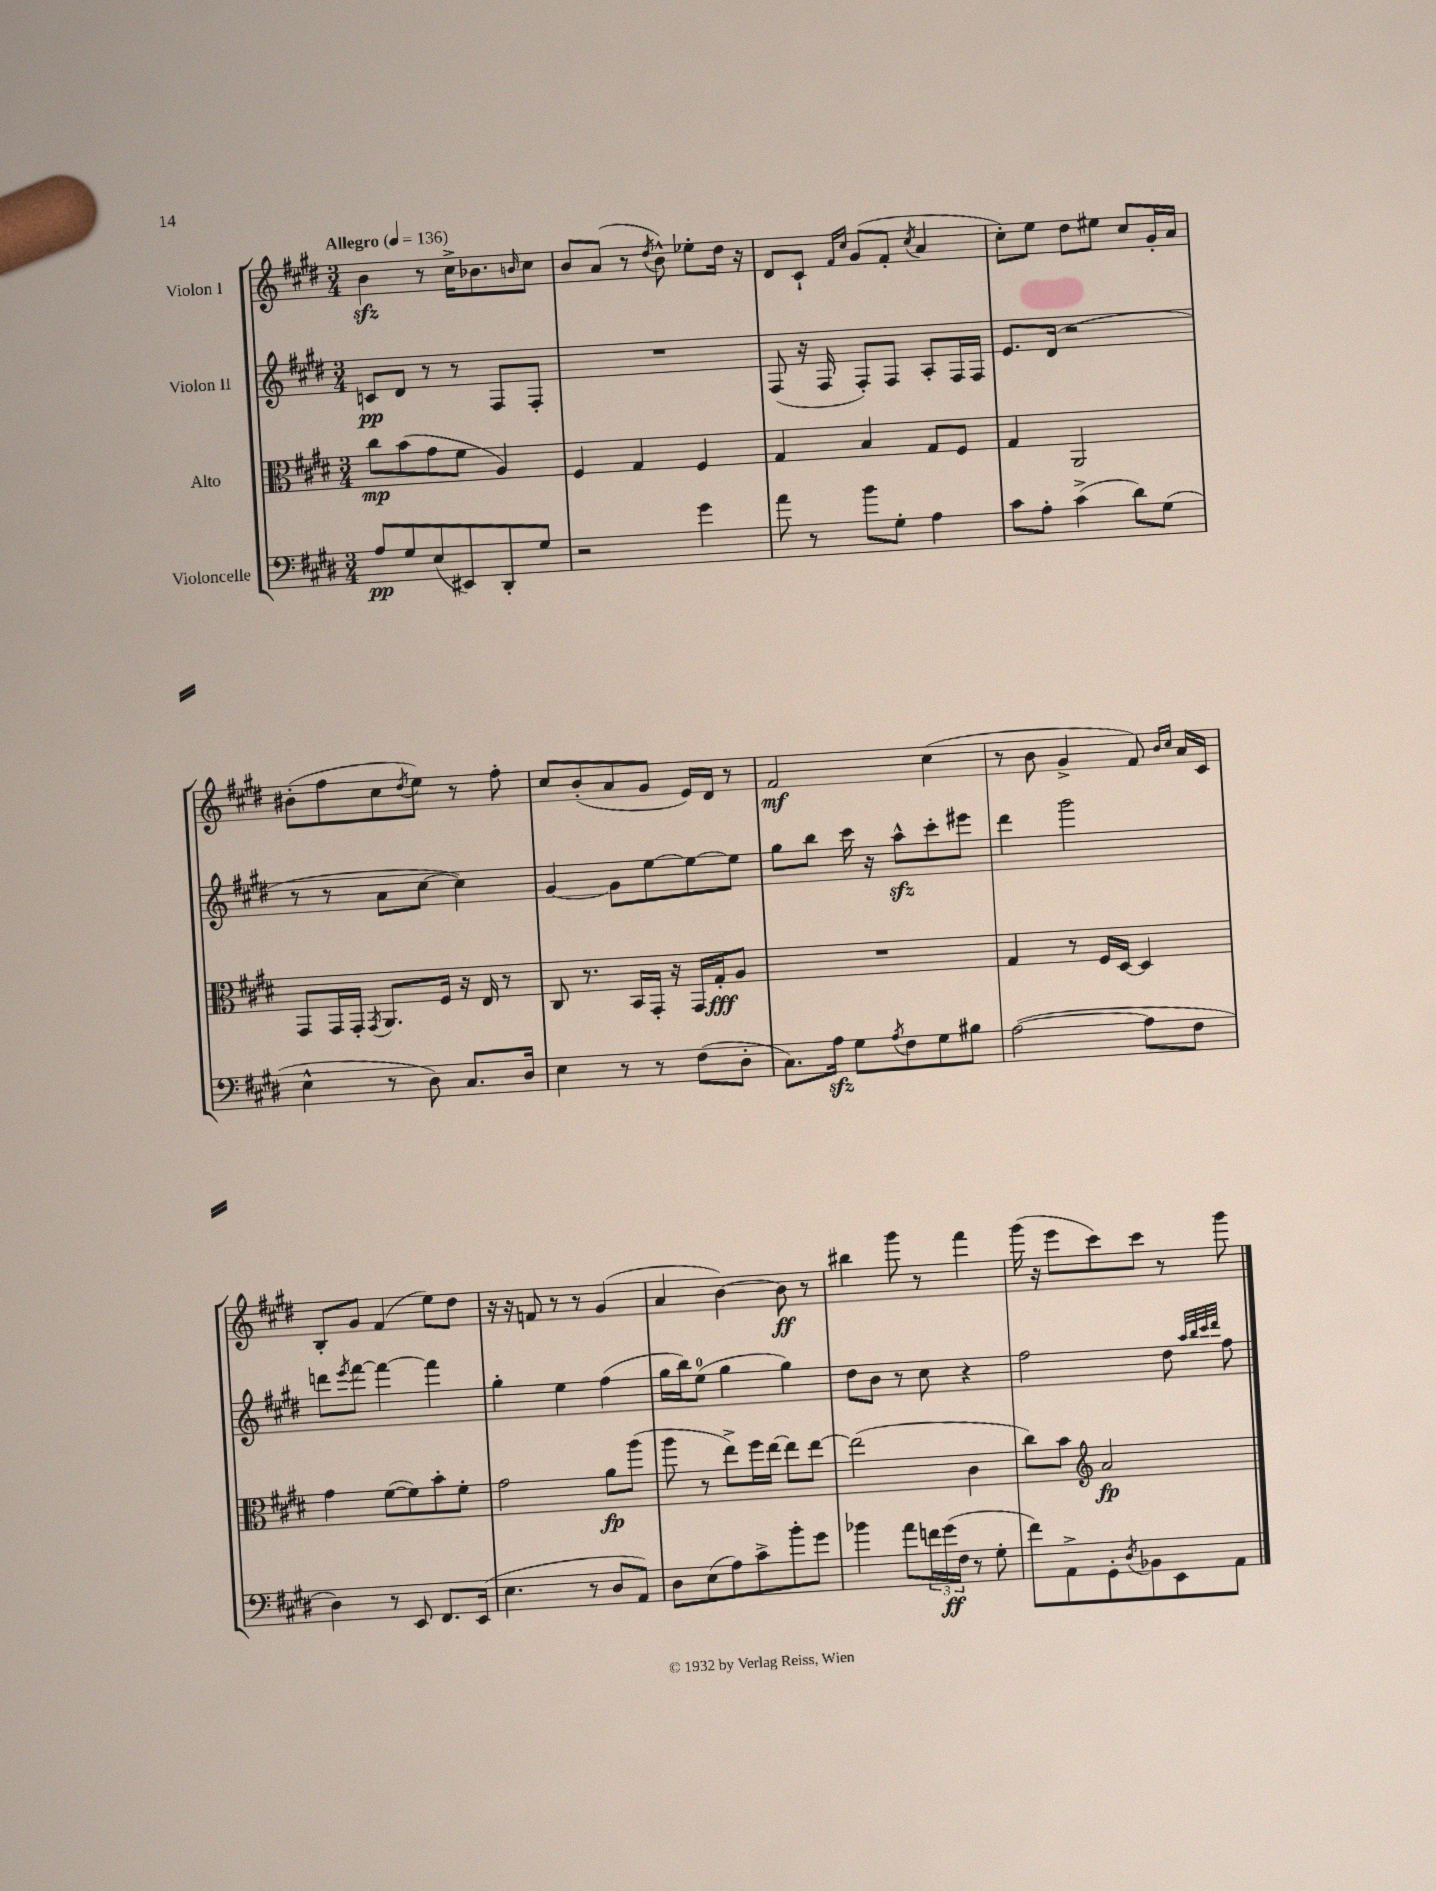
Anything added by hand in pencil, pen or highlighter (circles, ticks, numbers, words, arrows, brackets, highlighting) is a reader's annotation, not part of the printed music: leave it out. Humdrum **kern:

**kern	**dynam	**kern	**dynam	**kern	**dynam	**kern	**dynam
*part4	*part4	*part3	*part3	*part2	*part2	*part1	*part1
*staff4	*staff4	*staff3	*staff3	*staff2	*staff2	*staff1	*staff1
*I"Violoncelle	*	*I"Alto	*	*I"Violon II	*	*I"Violon I	*
*clefF4	*	*clefC3	*	*clefG2	*	*clefG2	*
*k[f#c#g#d#]	*	*k[f#c#g#d#]	*	*k[f#c#g#d#]	*	*k[f#c#g#d#]	*
*M3/4	*	*M3/4	*	*M3/4	*	*M3/4	*
*MM136	*	*MM136	*	*MM136	*	*MM136	*
=1	=1	=1	=1	=1	=1	=1	=1
!	!	!	!	!	!	!LO:TX:a:B:t=Allegro	!
8A/L	pp	8cc#\L	mp	8cn/L	pp	4bzz\	.
8G#/	.	(8b\	.	8d#/J	.	.	.
(8E/	.	8g#\	.	8r	.	8r	.
8EE#X/)	.	8f#\J	.	8r	.	16cc#^\KL	.
.	.	.	.	.	.	8.b-X\	.
8DD#'/	.	4A/)	.	8F#/L	.	.	.
.	.	.	.	.	.	16qqbn/	.
8G#/J	.	.	.	8F#'/J	.	8cc#\J	.
=2	=2	=2	=2	=2	=2	=2	=2
2r	.	4F#/	.	2.r	.	8b/L	.
.	.	.	.	.	.	(8a/J	.
.	.	4G#/	.	.	.	8r	.
.	.	.	.	.	.	8qdd#/	.
.	.	.	.	.	.	8b^^\)	.
4g#\	.	4F#/	.	.	.	8ee-X'\L	.
.	.	.	.	.	.	16dd#\Jk	.
.	.	.	.	.	.	16r	.
=3	=3	=3	=3	=3	=3	=3	=3
8a\	.	4G#/	.	(8F#/	.	8d#/L	.
8r	.	.	.	16r	.	8c#`/J	.
.	.	.	.	16F#/	.	.	.
.	.	.	.	.	.	16qqf#/LL	.
.	.	.	.	.	.	16qqcc#/JJ	.
8b\L	.	4B/	.	8F#'/L)	.	(8g#/L	.
8G#'\J	.	.	.	8F#/J	.	8f#'/J	.
.	.	.	.	.	.	8qcc#/	.
4A\	.	8G#/L	.	8A'/L	.	4a/	.
.	.	8F#/J	.	16F#/L	.	.	.
.	.	.	.	16F#/JJ	.	.	.
=4	=4	=4	=4	=4	=4	=4	=4
8c#\L	.	4G#/	.	8.e/L	.	8cc#'\L)	.
8A'\J	.	.	.	.	.	8ee\J	.
.	.	.	.	(16d#/Jk	.	.	.
(4c#^\	.	2AA/	.	2r	.	8dd#\L	.
.	.	.	.	.	.	8ee#X\J	.
8d#\L)	.	.	.	.	.	8cc#/L	.
(8G#\J	.	.	.	.	.	16g#'/L	.
.	.	.	.	.	.	16a/JJ	.
!!LO:LB:g=z
=5	=5	=5	=5	=5	=5	=5	=5
4E^^\	.	8GG#/L	.	8r	.	(8b#X'\L	.
.	.	16GG#/L	.	8r	.	8ff#\	.
.	.	16GG#'/JJ	.	.	.	.	.
.	.	8qGG#/	.	.	.	.	.
8r	.	8.AA/L	.	8a\L	.	8cc#\	.
.	.	.	.	.	.	8qdd#/	.
8D#\)	.	.	.	[8cc#\J	.	8ee\J)	.
.	.	16F#/Jk	.	.	.	.	.
8.C#/L	.	16r	.	4cc#\])	.	8r	.
.	.	16E/	.	.	.	.	.
.	.	8r	.	.	.	8ff#'\	.
16D#/Jk	.	.	.	.	.	.	.
=6	=6	=6	=6	=6	=6	=6	=6
4E\	.	8C#/	.	[4g#/	.	8cc#/L	.
.	.	8.r	.	.	.	(8b'/	.
8r	.	.	.	8g#\L]	.	8a/	.
.	.	16BB/LL	.	.	.	.	.
8r	.	16GG#'/JJ	.	[8ee\	.	8g#/J	.
.	.	16r	.	.	.	.	.
(8F#\L	.	16GG#/LL	.	8ee\_	.	16e/LL)	.
.	.	16G#'/J	fff	.	.	16d#/JJ	.
8D#'\J	.	8A/J	.	8ee\J]	.	8r	.
=7	=7	=7	=7	=7	=7	=7	=7
8.C#\L)	.	2.r	.	8gg#\L	.	2f#/	mf
.	.	.	.	8bb\J	.	.	.
16Azz\Jk	.	.	.	.	.	.	.
8G#\L	.	.	.	16ccc#\	.	.	.
.	.	.	.	16r	.	.	.
8qA/	.	.	.	.	.	.	.
8F#\	.	.	.	8aazz^^\L	.	.	.
8G#\	.	.	.	8ccc#'\	.	(4cc#\	.
8B#X\J	.	.	.	8eee#X\J	.	.	.
=8	=8	=8	=8	=8	=8	=8	=8
([2A\	.	4G#/	.	4ddd#\	.	8r	.
.	.	.	.	.	.	8b\	.
.	.	8r	.	2ggg#\	.	4g#^/	.
.	.	16F#/LL	.	.	.	.	.
.	.	[16D#/JJ	.	.	.	.	.
8A\L]	.	4D#/]	.	.	.	8f#/)	.
.	.	.	.	.	.	16qqb/LL	.
.	.	.	.	.	.	16qqcc#/JJ	.
8F#\J	.	.	.	.	.	16a/LL	.
.	.	.	.	.	.	16c#/JJ	.
!!LO:LB:g=z
=9	=9	=9	=9	=9	=9	=9	=9
4D#\)	.	4g#\	.	8dddn\L	.	8B'/L	.
.	.	.	.	8qeee/	.	.	.
.	.	.	.	[8fff#\J	.	8g#/J	.
8r	.	([8f#\L	.	4fff#\_	.	(4f#/	.
8EE/	.	8f#\])	.	.	.	.	.
8.FF#/L	.	8b'\	.	4fff#\]	.	8ee\L)	.
.	.	8f#'\J	.	.	.	8dd#\J	.
(16EE/Jk	.	.	.	.	.	.	.
=10	=10	=10	=10	=10	=10	=10	=10
4.E\	.	2g#\	.	4gg#'\	.	16r	.
.	.	.	.	.	.	16r	.
.	.	.	.	.	.	8fn/	.
.	.	.	.	4ee\	.	8r	.
8r	.	.	.	.	.	8r	.
8D#/L	.	8a\L	fp	(4ff#\	.	(4g#/	.
8AA/J)	.	(8aa\J	.	.	.	.	.
=11	=11	=11	=11	=11	=11	=11	=11
8D#\L	.	8aa\	.	16gg#\LL	.	4a/	.
.	.	.	.	16bb\J)	.	.	.
(8E\	.	8r	.	(8ee\J	.	.	.
8A\)	.	8ee^\L)	.	4gg#\	.	[4b\)	.
8c#^\	.	16ff#\L	.	.	.	.	.
.	.	[16ee\JJ	.	.	.	.	.
8b'\	.	8ee\L]	.	4gg#\)	.	8b\]	ff
8g#\J	.	[8ee\J	.	.	.	8r	.
=12	=12	=12	=12	=12	=12	=12	=12
4b-X\	.	(2ee\]	.	8dd#\L	.	4bb#X\	.
.	.	.	.	8b\J	.	.	.
8a\L	.	.	.	8r	.	8ggg#\	.
24fn\L	.	.	.	8cc#\	.	8r	.
(24g#\	ff	.	.	.	.	.	.
24F#\JJ	.	.	.	.	.	.	.
8r	.	4c#\	.	4r	.	4fff#\	.
8G#'\	.	.	.	.	.	.	.
=13	=13	=13	=13	=13	=13	=13	=13
8f#\L)	.	8cc#\L)	.	2ff#\	.	(16ggg#\	.
.	.	.	.	.	.	16r	.
8AA^\	.	8b\J	.	.	.	8eee\L	.
*	*	*clefG2	*	*	*	*	*
8GG#'\	.	2a/	fp	.	.	8ccc#\)	.
8qD#/	.	.	.	.	.	.	.
8BB-X\	.	.	.	.	.	8ccc#\J	.
8EE\	.	.	.	8dd#\	.	8r	.
.	.	.	.	32qqaa/LLL	.	.	.
.	.	.	.	32qqbb/	.	.	.
.	.	.	.	32qqccc#/	.	.	.
.	.	.	.	32qqddd#/JJJ	.	.	.
8AA\J	.	.	.	8ff#\	.	8ggg#\	.
==	==	==	==	==	==	==	==
*-	*-	*-	*-	*-	*-	*-	*-
